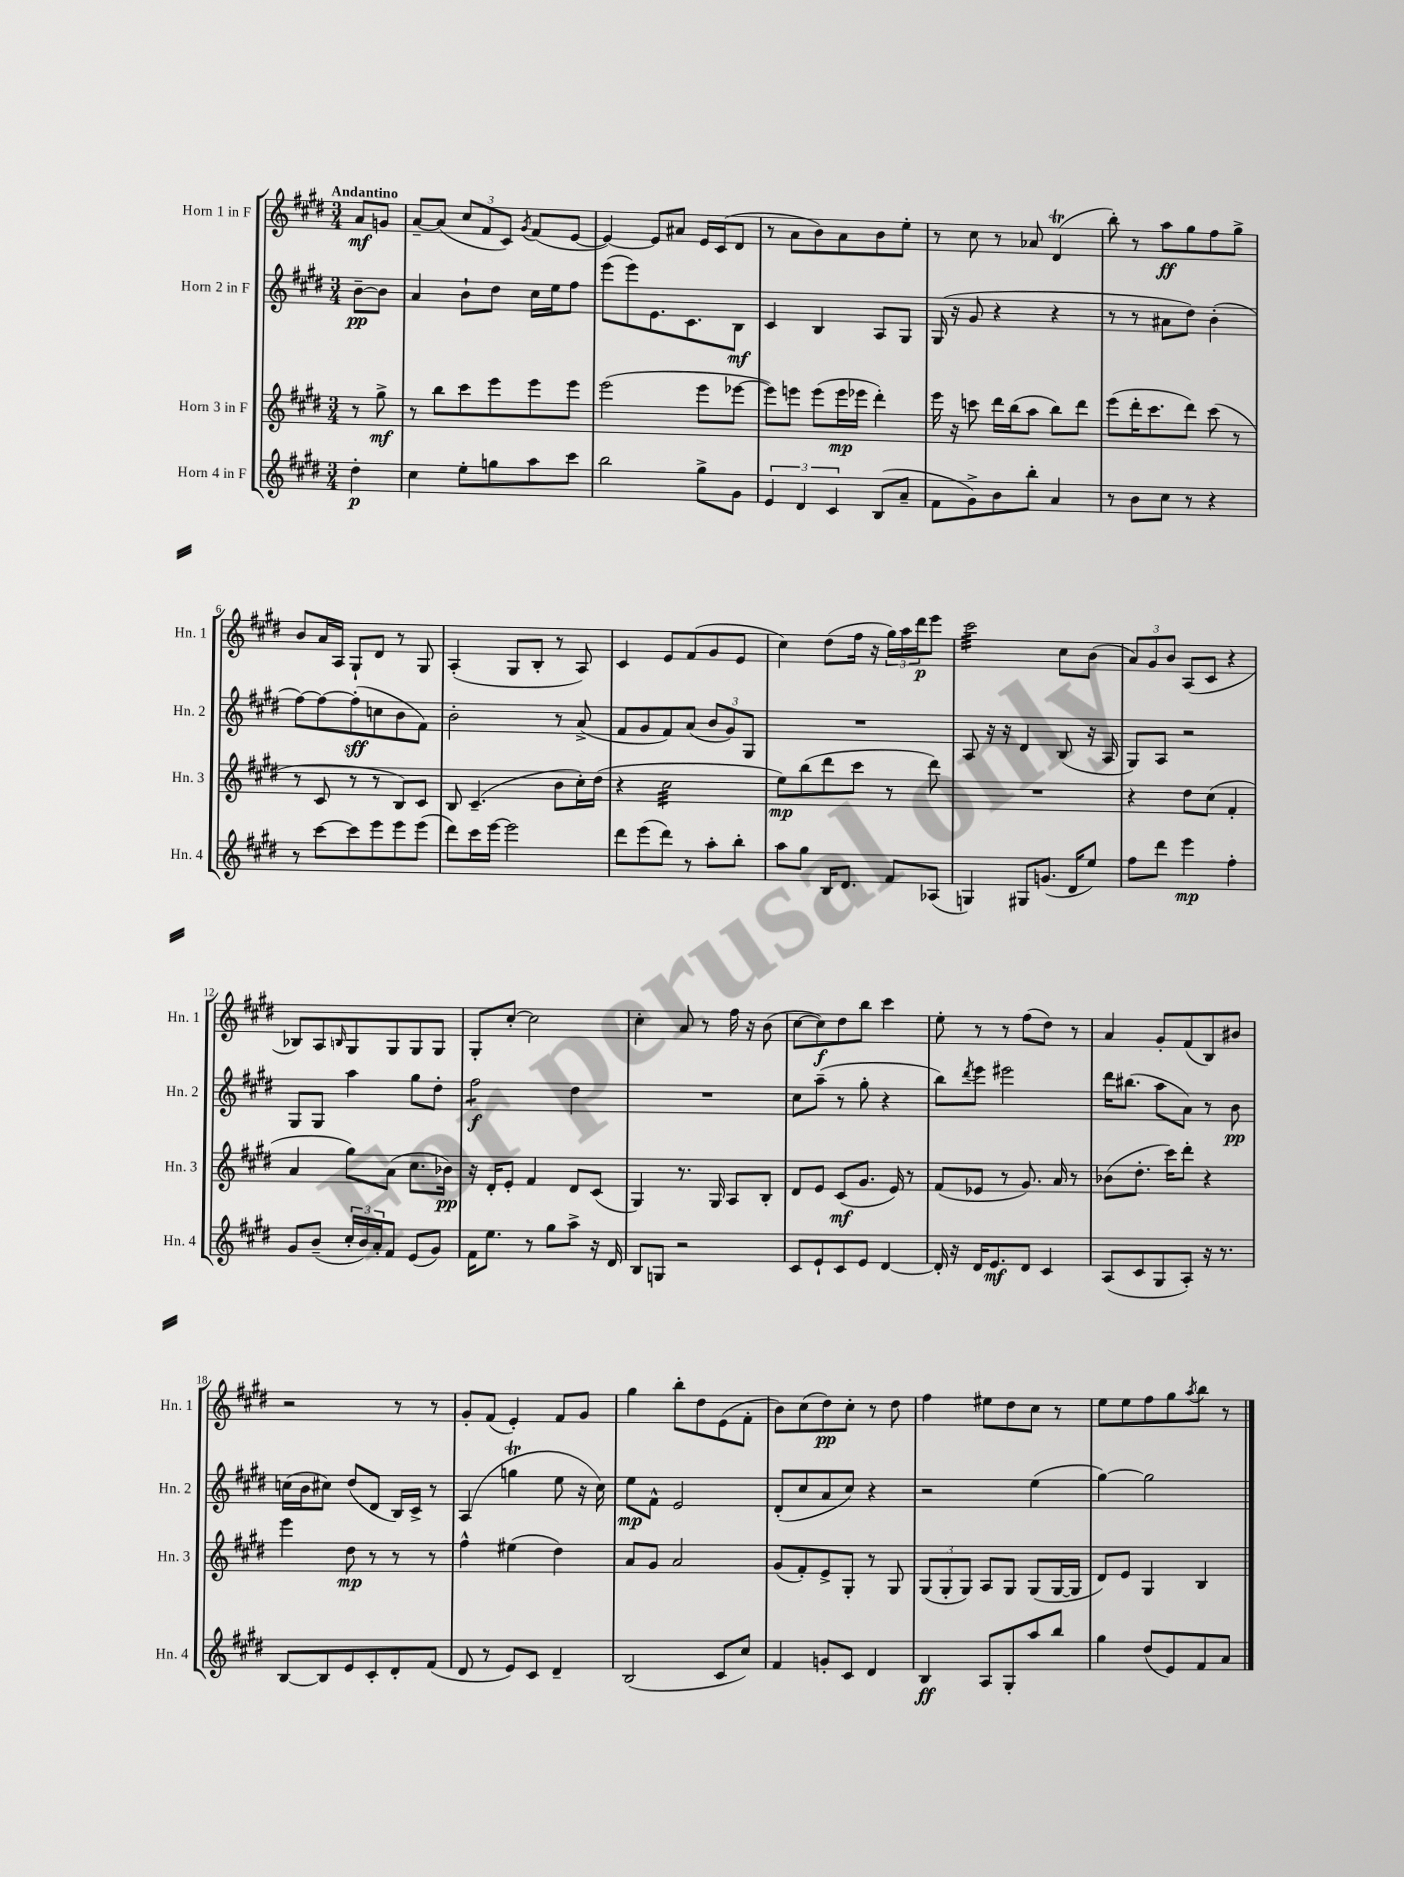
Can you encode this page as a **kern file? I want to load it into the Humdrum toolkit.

**kern	**dynam	**kern	**dynam	**kern	**dynam	**kern	**dynam
*part4	*part4	*part3	*part3	*part2	*part2	*part1	*part1
*staff4	*staff4	*staff3	*staff3	*staff2	*staff2	*staff1	*staff1
*I"Horn 4 in F	*	*I"Horn 3 in F	*	*I"Horn 2 in F	*	*I"Horn 1 in F	*
*I'Hn. 4	*	*I'Hn. 3	*	*I'Hn. 2	*	*I'Hn. 1	*
*clefG2	*	*clefG2	*	*clefG2	*	*clefG2	*
*k[f#c#g#d#]	*	*k[f#c#g#d#]	*	*k[f#c#g#d#]	*	*k[f#c#g#d#]	*
*M3/4	*	*M3/4	*	*M3/4	*	*M3/4	*
=	=	=	=	=	=	=	=
!	!	!	!	!	!	!LO:TX:a:B:t=Andantino	!
4dd#'\	p	8r	.	[8b~\L	pp	8a/L	mf
.	.	8gg#^\	mf	8b\J]	.	8gn/J	.
=1	=1	=1	=1	=1	=1	=1	=1
4cc#\	.	8r	.	4a/	.	[8a~/L	.
.	.	8bb\L	.	.	.	(8a/J]	.
8ee'\L	.	8ccc#\	.	8b`\L	.	12cc#/L	.
.	.	.	.	.	.	12f#/	.
8ggn\	.	8eee\	.	8dd#\J	.	.	.
.	.	.	.	.	.	12c#/J)	.
.	.	.	.	.	.	8qg#/	.
8aa\	.	8eee\	.	16cc#\LL	.	(8f#/L	.
.	.	.	.	16ee\J	.	.	.
8ccc#\J	.	8eee\J	.	8ff#\J	.	[8e/J	.
=2	=2	=2	=2	=2	=2	=2	=2
2bb\	.	(2eee\	.	(8eee\L	.	4e/_)	.
.	.	.	.	8eee\)	.	.	.
.	.	.	.	8.e\	.	8e/L]	.
.	.	.	.	.	.	8a#X/J	.
.	.	.	.	8.c#\	.	.	.
8gg#^\L	.	8eee\L	.	.	.	16e/LL	.
.	.	.	.	.	.	(16c#/J	.
8g#\J	.	[8eee-X\J	.	8B\J	mf	8d#/J	.
=3	=3	=3	=3	=3	=3	=3	=3
6e/	.	8eee-\L])	.	4c#/	.	8r	.
.	.	8eeen\J	.	.	.	8a\L	.
6d#/	.	.	.	.	.	.	.
.	.	(8eee\L	.	4B/	.	8b\)	.
6c#/	.	.	.	.	.	.	.
.	.	16eee\L	mp	.	.	8a\	.
.	.	16eee-X\JJ	.	.	.	.	.
(8B/L	.	4ddd#'\)	.	8A/L	.	8b\	.
8a~/J	.	.	.	8G#/J	.	8ee'\J	.
=4	=4	=4	=4	=4	=4	=4	=4
8f#\L	.	16eee\	.	(16G#/	.	8r	.
.	.	16r	.	16r	.	.	.
8g#^\)	.	8cccn\	.	8g#/	.	8cc#\	.
8b\	.	16ddd#\LL	.	4r	.	8r	.
.	.	(16bb\J	.	.	.	.	.
8bb'\J	.	8aa\J	.	.	.	8a-X/	.
4a/	.	8bb\L)	.	4r	.	(4d#t/	.
.	.	8ddd#\J	.	.	.	.	.
=5	=5	=5	=5	=5	=5	=5	=5
8r	.	(8eee\L	.	8r	.	8bb'\)	.
8b\L	.	16ddd#'\K	.	8r	.	8r	.
.	.	8.ccc#\	.	.	.	.	.
8cc#\J	.	.	.	8a#X\L	.	8aa\L	ff
8r	.	8ddd#\J)	.	8dd#\J)	.	8gg#\	.
4r	.	(8ccc#\	.	(4b'\	.	8ff#\	.
.	.	8r	.	.	.	8gg#^\J	.
!!LO:LB:g=z
=6	=6	=6	=6	=6	=6	=6	=6
8r	.	8r	.	[8ff#\L)	.	8b/L	.
[8ccc#\L	.	8c#/	.	8ff#\_	.	16a/L	.
.	.	.	.	.	.	16A/JJ	.
8ccc#\]	.	8r	.	(8ff#'\]	sff	8G#`/L	.
8eee\	.	8r	.	8ccn\	.	8d#/J	.
8eee\	.	8B/L)	.	8b\	.	8r	.
(8eee\J	.	8c#/J	.	8f#\J)	.	8G#/	.
=7	=7	=7	=7	=7	=7	=7	=7
8ddd#\L)	.	8B/	.	2b'\	.	(4A'/	.
16ccc#\L	.	(4.c#~/	.	.	.	.	.
[16eee\JJ	.	.	.	.	.	.	.
2eee\]	.	.	.	.	.	8G#/L	.
.	.	.	.	.	.	8B'/J	.
.	.	8b\L	.	8r	.	8r	.
.	.	16cc#'\L)	.	(8a^/	.	8A/)	.
.	.	(16dd#\JJ	.	.	.	.	.
=8	=8	=8	=8	=8	=8	=8	=8
8ddd#\L	.	4r	.	8f#/L	.	4c#/	.
(8eee\	.	.	.	8g#/	.	.	.
*	*	*tremolo	*	*	*	*	*
8ddd#\J)	.	32cc#\LLL	.	8f#/)	.	8e/L	.
.	.	32cc#\	.	.	.	.	.
.	.	32cc#\	.	.	.	.	.
.	.	32cc#\	.	.	.	.	.
8r	.	32cc#\	.	(8a/J	.	(8f#/	.
.	.	32cc#\	.	.	.	.	.
.	.	32cc#\	.	.	.	.	.
.	.	32cc#\	.	.	.	.	.
8aa'\L	.	32cc#\	.	12b/L	.	8g#/	.
.	.	32cc#\	.	.	.	.	.
.	.	32cc#\	.	.	.	.	.
.	.	.	.	12g#/)	.	.	.
.	.	32cc#\	.	.	.	.	.
8bb'\J	.	32cc#\	.	.	.	8e/J	.
.	.	32cc#\	.	.	.	.	.
.	.	.	.	12G#/J	.	.	.
.	.	32cc#\	.	.	.	.	.
.	.	32cc#\JJJ	.	.	.	.	.
*	*	*Xtremolo	*	*	*	*	*
=9	=9	=9	=9	=9	=9	=9	=9
8aa\L	.	8ee\L)	mp	2.r	.	4cc#\)	.
8gg#\J	.	(8bb\	.	.	.	.	.
16B/KL	.	8ddd#\	.	.	.	(8dd#\L	.
8.d#/J	.	.	.	.	.	.	.
.	.	8ccc#\J	.	.	.	16ff#\Jk	.
.	.	.	.	.	.	16r	.
8f#/L	.	8r	.	.	.	24gg#\LL)	.
.	.	.	.	.	.	24aa\	.
.	.	.	.	.	.	24ddd#\J	p
(8A-X/J	.	8ddd#\)	.	.	.	8eee\J	.
=10	=10	=10	=10	=10	=10	=10	=10
*	*	*	*	*	*	*tremolo	*
4Gn/)	.	2.r	.	8A/	.	32ccc#\LLL	.
.	.	.	.	.	.	32ccc#\	.
.	.	.	.	.	.	32ccc#\	.
.	.	.	.	.	.	32ccc#\	.
.	.	.	.	16r	.	32ccc#\	.
.	.	.	.	.	.	32ccc#\	.
.	.	.	.	16r	.	32ccc#\	.
.	.	.	.	.	.	32ccc#\	.
8G#X/L	.	.	.	4d#/	.	32ccc#\	.
.	.	.	.	.	.	32ccc#\	.
.	.	.	.	.	.	32ccc#\	.
.	.	.	.	.	.	32ccc#\	.
(8.gn/J	.	.	.	.	.	32ccc#\	.
.	.	.	.	.	.	32ccc#\	.
.	.	.	.	.	.	32ccc#\	.
.	.	.	.	.	.	32ccc#\JJJ	.
*	*	*	*	*	*	*Xtremolo	*
.	.	.	.	(8B/	.	8cc#\L	.
16d#/KL	.	.	.	.	.	.	.
8ee/J)	.	.	.	16r	.	(8b\J	.
.	.	.	.	16A/	.	.	.
=11	=11	=11	=11	=11	=11	=11	=11
8ff#\L	.	4r	.	8G#/L)	.	12a/L)	.
.	.	.	.	.	.	12g#/	.
8ddd#\J	.	.	.	8A/J	.	.	.
.	.	.	.	.	.	12b/J	.
4eee\	mp	8dd#\L	.	2r	.	(8A/L	.
.	.	(8cc#\J	.	.	.	8c#/J	.
4ff#'\	.	4f#'/	.	.	.	4r	.
!!LO:LB:g=z
=12	=12	=12	=12	=12	=12	=12	=12
8g#/L	.	4a/	.	8G#/L	.	8B-X/L)	.
(8b~/J	.	.	.	8G#/J	.	8A/	.
.	.	.	.	.	.	16qqBn/	.
24cc#'/LL	.	8gg#\L)	.	4aa\	.	8G#/	.
24b/)	.	.	.	.	.	.	.
24a'/J	.	.	.	.	.	.	.
8f#/J	.	(8a\J	.	.	.	8G#/	.
(8e/L	.	8.cc#\L	.	8gg#\L	.	8G#/	.
8g#/J)	.	.	.	8dd#'\J	.	8G#/J	.
.	.	16b-X\Jk)	pp	.	.	.	.
=13	=13	=13	=13	=13	=13	=13	=13
*	*	*	*	*tremolo	*	*	*
16f#\KL	.	16r	.	8ff#\L	f	8G#'/L	.
8.ee\J	.	16d#'/KL	.	.	.	.	.
.	.	8e'/J	.	8ff#\	.	[8cc#'/J	.
8r	.	4f#/	.	8ff#\	.	2cc#\]	.
8gg#\L	.	.	.	8ff#\J	.	.	.
*	*	*	*	*Xtremolo	*	*	*
8aa^\J	.	8d#/L	.	4dd#\	.	.	.
16r	.	(8c#/J	.	.	.	.	.
16d#/	.	.	.	.	.	.	.
=14	=14	=14	=14	=14	=14	=14	=14
8B/L	.	4G#/)	.	2.r	.	4cc#'\	.
8Gn/J	.	.	.	.	.	.	.
2r	.	8.r	.	.	.	8a/	.
.	.	.	.	.	.	8r	.
.	.	16G#/	.	.	.	.	.
.	.	8A/L	.	.	.	16ff#\	.
.	.	.	.	.	.	16r	.
.	.	8B'/J	.	.	.	(8b\	.
=15	=15	=15	=15	=15	=15	=15	=15
8c#/L	.	8d#/L	.	8cc#\L	.	[8cc#\L	.
8e`/	.	8e/J	.	(8aa~\J	.	8cc#\])	f
8c#/	.	(8c#/L	mf	8r	.	8dd#\	.
8e/J	.	8.g#/J	.	8gg#'\	.	8bb\J	.
[4d#/	.	.	.	4r	.	4ccc#\	.
.	.	16e/)	.	.	.	.	.
.	.	8r	.	.	.	.	.
=16	=16	=16	=16	=16	=16	=16	=16
16d#'/]	.	(8f#/L	.	8bb\L)	.	8ee'\	.
16r	.	.	.	.	.	.	.
.	.	.	.	8qddd#/	.	.	.
16d#/KL	.	8e-X/J	.	8eee\J	.	8r	.
8.e/	mf	.	.	.	.	.	.
.	.	8r	.	2eee#X\	.	8r	.
8d#/J	.	8.g#/)	.	.	.	(8ff#\L	.
4c#/	.	.	.	.	.	8dd#\J)	.
.	.	16a/	.	.	.	.	.
.	.	8r	.	.	.	8r	.
=17	=17	=17	=17	=17	=17	=17	=17
(8A/L	.	(8b-X\L	.	16ddd#\KL	.	4a/	.
.	.	.	.	(8.bb#X\J	.	.	.
8c#/	.	8.dd#'\J	.	.	.	.	.
8G#/	.	.	.	8aa\L	.	8g#'/L	.
.	.	16ccc#\KL)	.	.	.	.	.
8A'/J)	.	8ddd#'\J	.	8a\J)	.	(8f#/	.
16r	.	4r	.	8r	.	8B/)	.
8.r	.	.	.	.	.	.	.
.	.	.	.	8b\	pp	8b#X/J	.
!!LO:LB:g=z
=18	=18	=18	=18	=18	=18	=18	=18
[8B/L	.	4eee\	.	(16ccn\LL	.	2r	.
.	.	.	.	16b\J	.	.	.
8B/]	.	.	.	8cc#X\J)	.	.	.
8e/	.	8dd#\	mp	(8dd#/L	.	.	.
8c#'/	.	8r	.	8d#/J	.	.	.
8d#'/	.	8r	.	16B/LL)	.	8r	.
.	.	.	.	16c#^/JJ	.	.	.
(8f#/J	.	8r	.	8r	.	8r	.
=19	=19	=19	=19	=19	=19	=19	=19
8d#/	.	4ff#^^\	.	(4A/	.	8g#'/L	.
8r	.	.	.	.	.	(8f#/J	.
8e/L)	.	(4ee#X\	.	4ggnT\	.	4e'/)	.
8c#/J	.	.	.	.	.	.	.
4d#~/	.	4dd#\)	.	8ee\	.	8f#/L	.
.	.	.	.	16r	.	8g#/J	.
.	.	.	.	16cc#\)	.	.	.
=20	=20	=20	=20	=20	=20	=20	=20
(2B/	.	8a/L	.	8ee\L	mp	4gg#\	.
.	.	8g#/J	.	8f#^^\J	.	.	.
.	.	2a/	.	2e/	.	8bb'\L	.
.	.	.	.	.	.	8dd#\	.
8c#/L	.	.	.	.	.	(8e\	.
8cc#/J)	.	.	.	.	.	8f#'\J	.
=21	=21	=21	=21	=21	=21	=21	=21
4f#/	.	(8g#/L	.	(8d#'/L	.	8b\L)	.
.	.	8f#'/)	.	8cc#/	.	(8cc#\	.
8gn'/L	.	8e^/	.	8a/	.	8dd#\)	pp
8c#/J	.	8G#'/J	.	8cc#/J)	.	8cc#'\J	.
4d#/	.	8r	.	4r	.	8r	.
.	.	8G#/	.	.	.	8dd#\	.
=22	=22	=22	=22	=22	=22	=22	=22
4B/	ff	(12G#/L	.	2r	.	4ff#\	.
.	.	12G#'/	.	.	.	.	.
.	.	12G#/J)	.	.	.	.	.
8A/L	.	8A/L	.	.	.	8ee#X\L	.
8G#'/	.	8G#/J	.	.	.	8dd#\	.
8aa/	.	(8G#/L	.	(4ee\	.	8cc#\J	.
8bb/J	.	[16G#/L	.	.	.	8r	.
.	.	16G#/JJ]	.	.	.	.	.
=23	=23	=23	=23	=23	=23	=23	=23
4gg#\	.	8d#/L)	.	[4gg#\)	.	8ee\L	.
.	.	8e/J	.	.	.	8ee\	.
(8dd#/L	.	4G#/	.	2gg#\]	.	8ff#\	.
8e/)	.	.	.	.	.	8gg#\	.
.	.	.	.	.	.	8qaa/	.
8f#/	.	4B/	.	.	.	8bb\J	.
8a/J	.	.	.	.	.	8r	.
==	==	==	==	==	==	==	==
*-	*-	*-	*-	*-	*-	*-	*-
